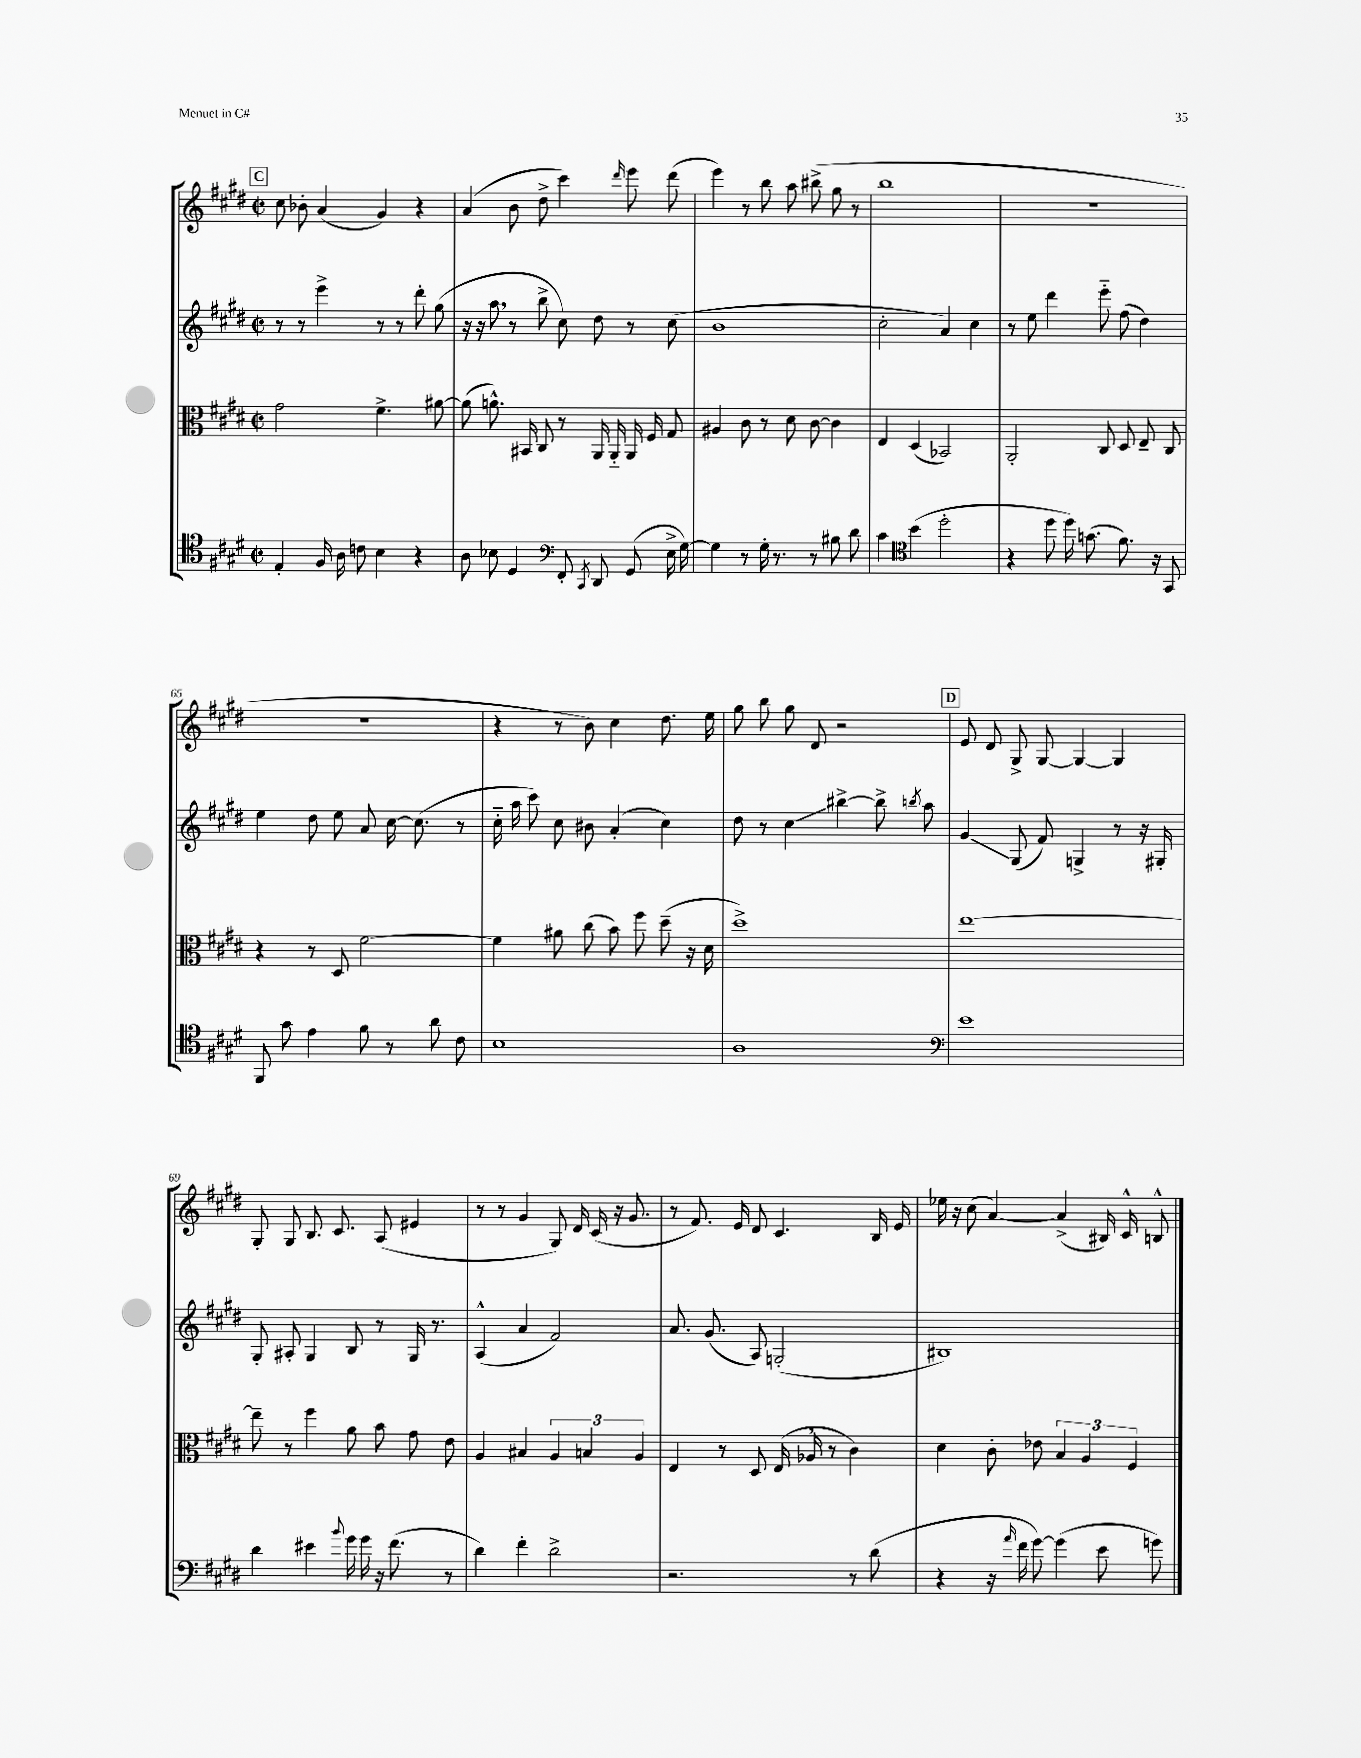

**kern	**kern	**kern	**kern
*staff4	*staff3	*staff2	*staff1
*clefC4	*clefC3	*clefG2	*clefG2
*k[f#c#g#d#]	*k[f#c#g#d#]	*k[f#c#g#d#]	*k[f#c#g#d#]
*M2/2	*M2/2	*M2/2	*M2/2
*met(c|)	*met(c|)	*met(c|)	*met(c|)
4E'	2g#	8r	8cc#
.	.	8r	8b-'
16F#	.	4eee^	(4a
16A	.	.	.
8c	.	.	.
4B	4.f#^	8r	4g#)
.	.	8r	.
4r	.	8ddd#'	4r
.	[8a#	(8gg#	.
=	=	=	=
8A	(8a#]	16r	(4a
.	.	16r	.
8B-	8.a^^)	8aa	.
4D#	.	8r	8b
.	16BB#	.	.
.	8C#	8bb^	8dd#^
*clefF4	*	*	*
8FF#'	8r	8cc#)	4ccc#)
8qCC#	.	.	.
8DD#	16AA	8dd#	.
.	16AA'~	.	.
.	.	.	16qqddd#
(8GG#	16AA	8r	8eee
.	16F#	.	.
16E^	8G#	(8cc#	(8ddd#
[16G#)	.	.	.
=	=	=	=
4G#]	4A#	1b	4eee)
8r	8c#	.	8r
16G#'	8r	.	8bb
8.r	.	.	.
.	8d#	.	8aa
8r	[8c#	.	(8bb#^
8B#	4c#]	.	8gg#
8d#	.	.	8r
=	=	=	=
4c#	4E	2cc#'	1bb
*clefC4	*	*	*
(4b	(4D#	.	.
2dd#'	2BB-)	4a)	.
.	.	4cc#	.
=	=	=	=
4r	2AA'	8r	1r
.	.	8ee	.
8dd#	.	4ddd#	.
16dd#)	.	.	.
(8.g	.	.	.
.	8C#	8eee'~	.
8.f#)	8D#	(8ff#	.
.	8E~	4dd#)	.
16r	.	.	.
8GG#	8C#	.	.
=	=	=	=
8FF#	4r	4ee	1r
8g#	.	.	.
4e	8r	8dd#	.
.	8D#	8ee	.
8f#	[2f#	8a	.
8r	.	[16cc#	.
.	.	(8.cc#]	.
8a	.	.	.
8c#	.	8r	.
=	=	=	=
1B	4f#]	16cc#'~	4r
.	.	16aa	.
.	.	8ccc#)	.
.	8a#	8cc#	8r
.	(8cc#	8b#	8b)
.	8b)	(4a'	4cc#
.	8ff#	.	.
.	(8dd#~	4cc#)	8.dd#
.	16r	.	.
.	16d#	.	16ee
=	=	=	=
1A	1dd#^)	8dd#	8gg#
.	.	8r	8bb
.	.	4cc#	8gg#
.	.	.	8d#
.	.	[4bb#^	2r
.	.	8bb#^]	.
.	.	8qbb	.
.	.	8aa	.
=	=	=	=
*clefF4	*	*	*
1e	[1ee	4g#	8e
.	.	.	8d#
.	.	(8G#	8G#^
.	.	8f#)	[8G#
.	.	4G^	4G#_
.	.	8r	4G#]
.	.	16r	.
.	.	16G#'	.
=	=	=	=
4d#	8ee~]	8G#'	8G#'
.	8r	8A#'	8G#
4e#	4ff#	4G#	8.B
.	.	.	8.c#
8qqb	.	.	.
16g#	8a	8B	.
16g#	.	.	.
16r	8b	8r	(8A
(8.f#	.	.	.
.	8g#	16G#	4e#
.	.	8.r	.
8r	8e	.	.
=	=	=	=
4d#)	4A	(4A^^	8r
.	.	.	8r
4f#'	4B#	4a	4g#
2d#^	6A	2f#)	8G#)
.	.	.	16d#
.	6B	.	.
.	.	.	(16c#
.	.	.	16r
.	.	.	8.g#
.	6A	.	.
=	=	=	=
2.r	4E	8.a	8r
.	.	.	8.f#)
.	.	(8.g#	.
.	8r	.	.
.	.	.	16e
.	8D#	8A)	8d#
.	(16E	(2G'	4.c#
.	16A-	.	.
.	8r	.	.
8r	4c#)	.	.
(8d#	.	.	16B
.	.	.	16e
=	=	=	=
4r	4d#	1B#)	16ee-
.	.	.	16r
.	.	.	(8cc#
16r	8c#'	.	[4a)
16qqa	.	.	.
16f#	.	.	.
[8g#)	8e-	.	.
(4g#]	6B	.	(4a^]
.	6A	.	.
8e	.	.	16B#)
.	.	.	16c#^^
.	6F#	.	.
8g)	.	.	8B^^
==	==	==	==
*-	*-	*-	*-
